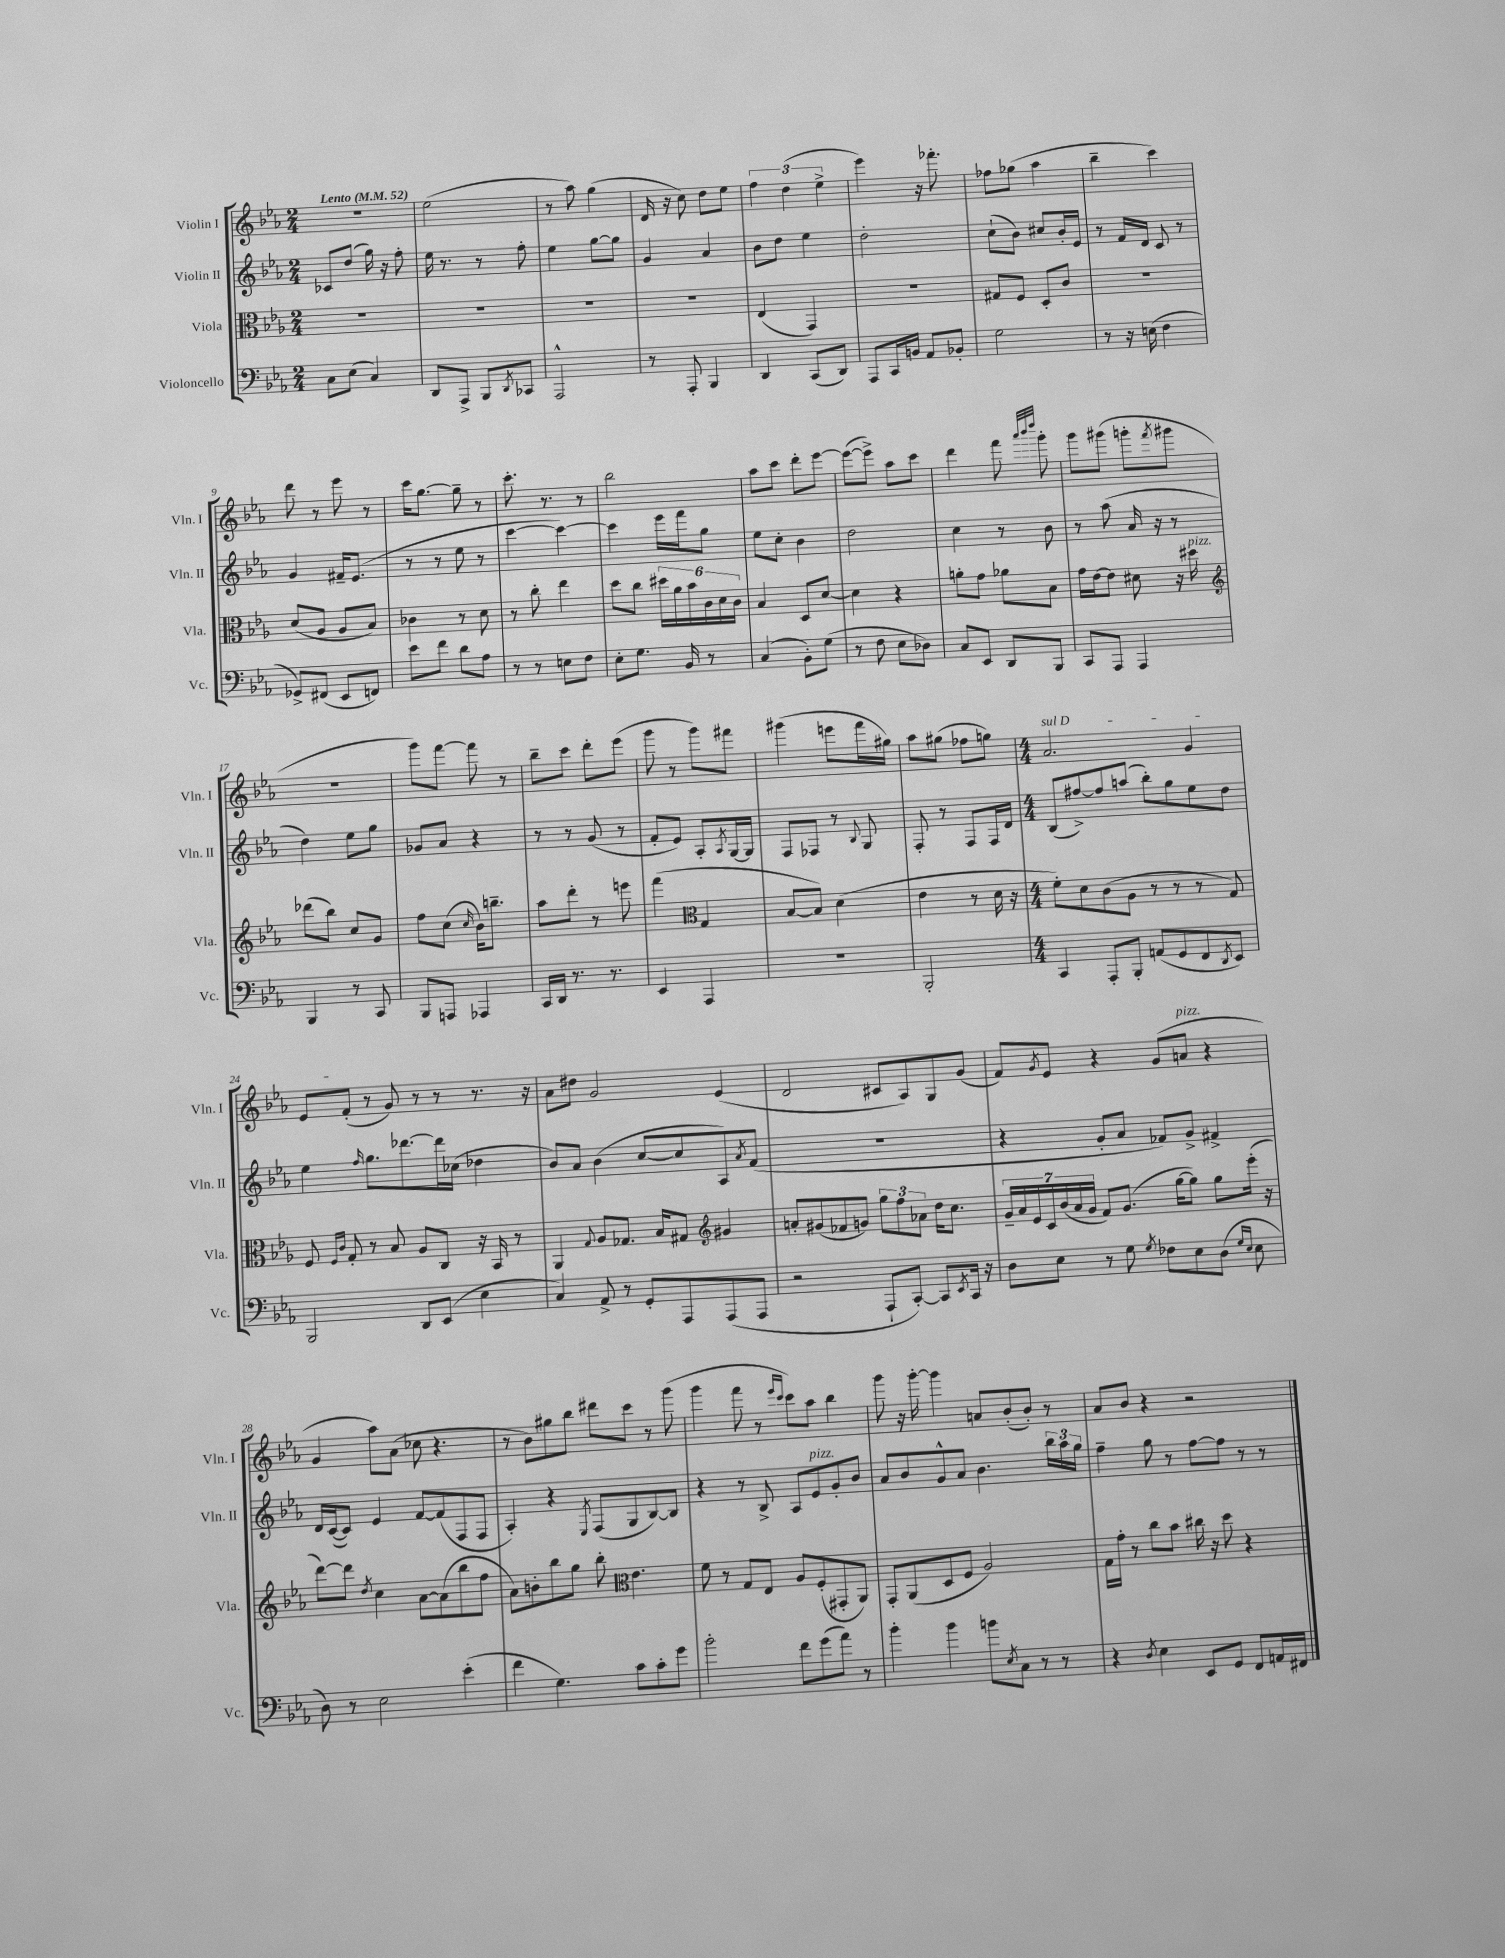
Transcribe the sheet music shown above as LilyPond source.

<<
\new StaffGroup <<
\new Staff = "s0" \with { instrumentName = "Violin I" shortInstrumentName = "Vln. I" } {
    \clef treble \key ees \major \numericTimeSignature \time 2/4 \tempo "Lento" 4 = 52
    r2 |
    ees''2( |
    r8 aes''8) g''4( |
    d'16 r16 c''8) d''8 ees''8 |
    \tuplet 3/2 { f''4 d''4( ees''4-> } |
    ees'''4) r16 fes'''8.-. |
    fes''8 ges''8( aes''4 |
    bes''4-- c'''4) |
    d'''8 r8 ees'''8 r8 |
    c'''16 g''8.~ g''8-- r8 |
    c'''8.-. r8. r8 |
    bes''2 |
    aes''8 c'''8 d'''8-. ees'''8~ |
    ees'''8~( ees'''8->) aes''8 c'''8 |
    d'''4 f'''8 \grace { aes'''32 bes'''32 d''''32 } g'''8-. |
    g'''8 gis'''8( g'''8-. \acciaccatura { f'''8 } gis'''8 |
    R2 |
    g'''8) f'''8~ f'''8 r8 |
    bes''8-- c'''8 d'''8-. ees'''8( |
    g'''8 r8 g'''8) fis'''8 |
    gis'''4( e'''8 f'''16 gis''16) |
    aes''8 gis''8( fes''8 g''8) |
    \numericTimeSignature \time 4/4 \once \override TextSpanner.bound-details.left.text = \markup { \italic "sul D" } aes'2.\startTextSpan g'4 |
    ees'8 f'8-.\stopTextSpan( r8 g'8) r8 r8 r8. r16 |
    aes'8 dis''8 g'2 ees'4( |
    d'2 cis'8 aes8) g8 g'8( |
    f'8) \acciaccatura { g'8 } ees'8 r4 g'8( a'8^\markup { \italic "pizz." } r4 |
    g'4 aes''8) aes'8( ces''8 r4. |
    r8 bes'8) gis''8 bes''8 dis'''8 c'''8 r8 g'''8( |
    g'''4 f'''8 r8 \grace { ees'''16 c'''16 } c'''8) aes''8 bes''4 |
    g'''8 r16 g'''16~-. g'''4 a'8 bes'8-.( bes'8-.) r8 |
    aes'8 bes'8 r4 r2 \bar "|." |
}
\new Staff = "s1" \with { instrumentName = "Violin II" shortInstrumentName = "Vln. II" } {
    \clef treble \key ees \major \numericTimeSignature \time 2/4
    ces'8 d''8( g''16) r16 f''8-. |
    ees''16 r8. r8 f''8-. |
    ees''4 g''8~ g''8 |
    g'4 aes'4 |
    bes'8 d''8 ees''4 |
    d''2-. |
    c''8-!( bes'8) cis''8 bes'16-. ees'16 |
    r8 f'16 d'16 c'8 r8 |
    g'4 fis'16-- ees'8.( |
    r8 r8 ees''8 r8 |
    c'''4~ c'''4~) |
    c'''4 ees'''16 f'''16 g''8 |
    ees''8 c''8-. bes'4 |
    d''2 |
    c''4 r8 bes'8 |
    r8 aes''8( aes'16 r16 r8 |
    d''4) ees''8 g''8 |
    ges'8 aes'8 r4 |
    r8 r8 g'8( r8 |
    f'8-. ees'8) aes8-. \acciaccatura { aes8 } g16~ g16 |
    f8 fes8 r8 \appoggiatura { bes8 } g8 |
    f8-. r8 f8 f16 d'16 |
    \numericTimeSignature \time 4/4 bes8( fis''8~->) fis''8 a''8( bes''8-.) g''8 ees''8 d''8 |
    ees''4 \grace { f''16 } g''8. des'''8.~ des'''16 ces''16( des''4 |
    bes'8) aes'8 bes'4( c''8~ c''8 aes8) \acciaccatura { aes'8 } f'8( |
    R1 |
    r4 g'8-. aes'8 fes'8) g'8-> fis'4-> |
    d'16 c'16~( c'8) ees'4 f'8~ f'8( f8 f8 |
    aes4-.) r4 \acciaccatura { ees8 } f8( g8 bes8~) bes8 |
    r4 r8 bes8-> aes8 ees'8^\markup { \italic "pizz." } g'8-. bes'8 |
    aes'8 bes'8 g'8-^ aes'8 bes'4. \tuplet 3/2 { bes''16 aes''16 g''16 } |
    f''4-- g''8 r8 f''8~ f''8 r8 r8 \bar "|." |
}
\new Staff = "s2" \with { instrumentName = "Viola" shortInstrumentName = "Vla." } {
    \clef alto \key ees \major \numericTimeSignature \time 2/4
    R2 |
    R2 |
    R2 |
    R2 |
    ees4( g,4) |
    R2 |
    gis8 f8 d8-. c'8 |
    R2 |
    d'8( aes8 aes8 bes8) |
    ces'4 r8 d'8 |
    r8 c''8-. ees''4 |
    d''8 c''8 \tuplet 6/4 { dis''16 aes'16 bes'16 c'16 d'16 c'16 } |
    bes4 d8 d'8~ |
    d'4 r4 |
    a'8-. g'8 aes'8 bes8 |
    g'16 ees'16~ ees'8 dis'8 r16 dis''16^\markup { \italic "pizz." } |
    \clef treble des'''8( bes''8) c''8 g'8 |
    f''8 c''8( \grace { c''16 } bes'16) b''8.-- |
    aes''8 d'''8-. r8 e'''8 |
    f'''4( \clef alto g4 |
    bes8~ bes8) d'4( |
    ees'4 r8 d'16 r16 |
    \numericTimeSignature \time 4/4 f'8-.) d'8 c'8( aes8 r8 r8 r8 g8) |
    f8 \grace { f16 c'16 } g8-. r8 bes8 aes8 c8 r16 bes,16 r8 |
    aes,4 \appoggiatura { g8 } aes8 ges8. bes16 gis8 \clef treble gis'4 |
    a'8-. gis'8( fes'8 g'8) \tuplet 3/2 { g''8 f''8 aes'8 } d''16 c''8. |
    \tuplet 7/4 { g'16-- aes'16 ees'16 c'16 bes'16( aes'16 g'16 } f'8) g'8.( g''16~ g''8) g''8 ees'''16-.( r16 |
    d'''8~) d'''8 \acciaccatura { d''8 } c''4 aes'8~ aes'8( bes''8 f''8 |
    aes'8) b'8-. bes''8 g''8 bes''8-. \clef alto ees'4. |
    f'8 r8 g8 ees8 aes8 f8-.( gis,8-. aes,8) |
    g,8-. aes,8( d8 f8 aes2) |
    g16 g'16-. r8 c''8 bes'8 cis''16 r16 d''8 r4 \bar "|." |
}
\new Staff = "s3" \with { instrumentName = "Violoncello" shortInstrumentName = "Vc." } {
    \clef bass \key ees \major \numericTimeSignature \time 2/4
    c8 ees8( c4) |
    d,8 aes,,8-> bes,,8 \acciaccatura { d,8 } ces,8 |
    aes,,2-^ |
    r8 aes,,8-. bes,,4 |
    d,4 c,8( d,8) |
    aes,,8 c,16 b,16 aes,8 bes,8-. |
    g2 |
    r8 r16 e16( f4 |
    ges,8->) fis,8( ees,8 f,8) |
    ees'8 f'8 d'8 aes8 |
    r8 r8 e8 f8 |
    ees8-. g8. bes,16 r8 |
    c4( bes,8-.) g8( |
    r8 f8 ees8 des8) |
    c8 ees,8 d,8 bes,,8 |
    c,8 aes,,8 aes,,4 |
    bes,,4 r8 c,8 |
    bes,,8 a,,8 aes,,4 |
    c,16 d,16 r8. r8. |
    ees,4 aes,,4 |
    r2 |
    bes,,2-. |
    \numericTimeSignature \time 4/4 c,4 aes,,8-. bes,,8-. a,8( g,8 f,8 \acciaccatura { d,8 } ees,8) |
    bes,,2 d,8 ees,8( ees4 |
    c4) aes,8-> r8 g,8-. aes,,8 aes,,8( aes,,8 |
    r2 aes,,8-! c,8~-.) c,8 \acciaccatura { ees,8 } c,16 r16 |
    d8 ees8 r8 g8 \acciaccatura { g8 } fes8 ees8 d8( \grace { g16 ees16 } ees8 |
    d8) r8 ees2 ees'4-.( |
    f'4 g4.) c'8 c'8-. g'8 |
    bes'2-. f'8 g'8( aes'8) r8 |
    bes'4-. bes'4 b'8 \acciaccatura { ees8 } c8 r8 r8 |
    r4 \acciaccatura { d8 } ees4 ees,8 g,8 f,8 a,16 fis,16 \bar "|." |
}
>>
>>
